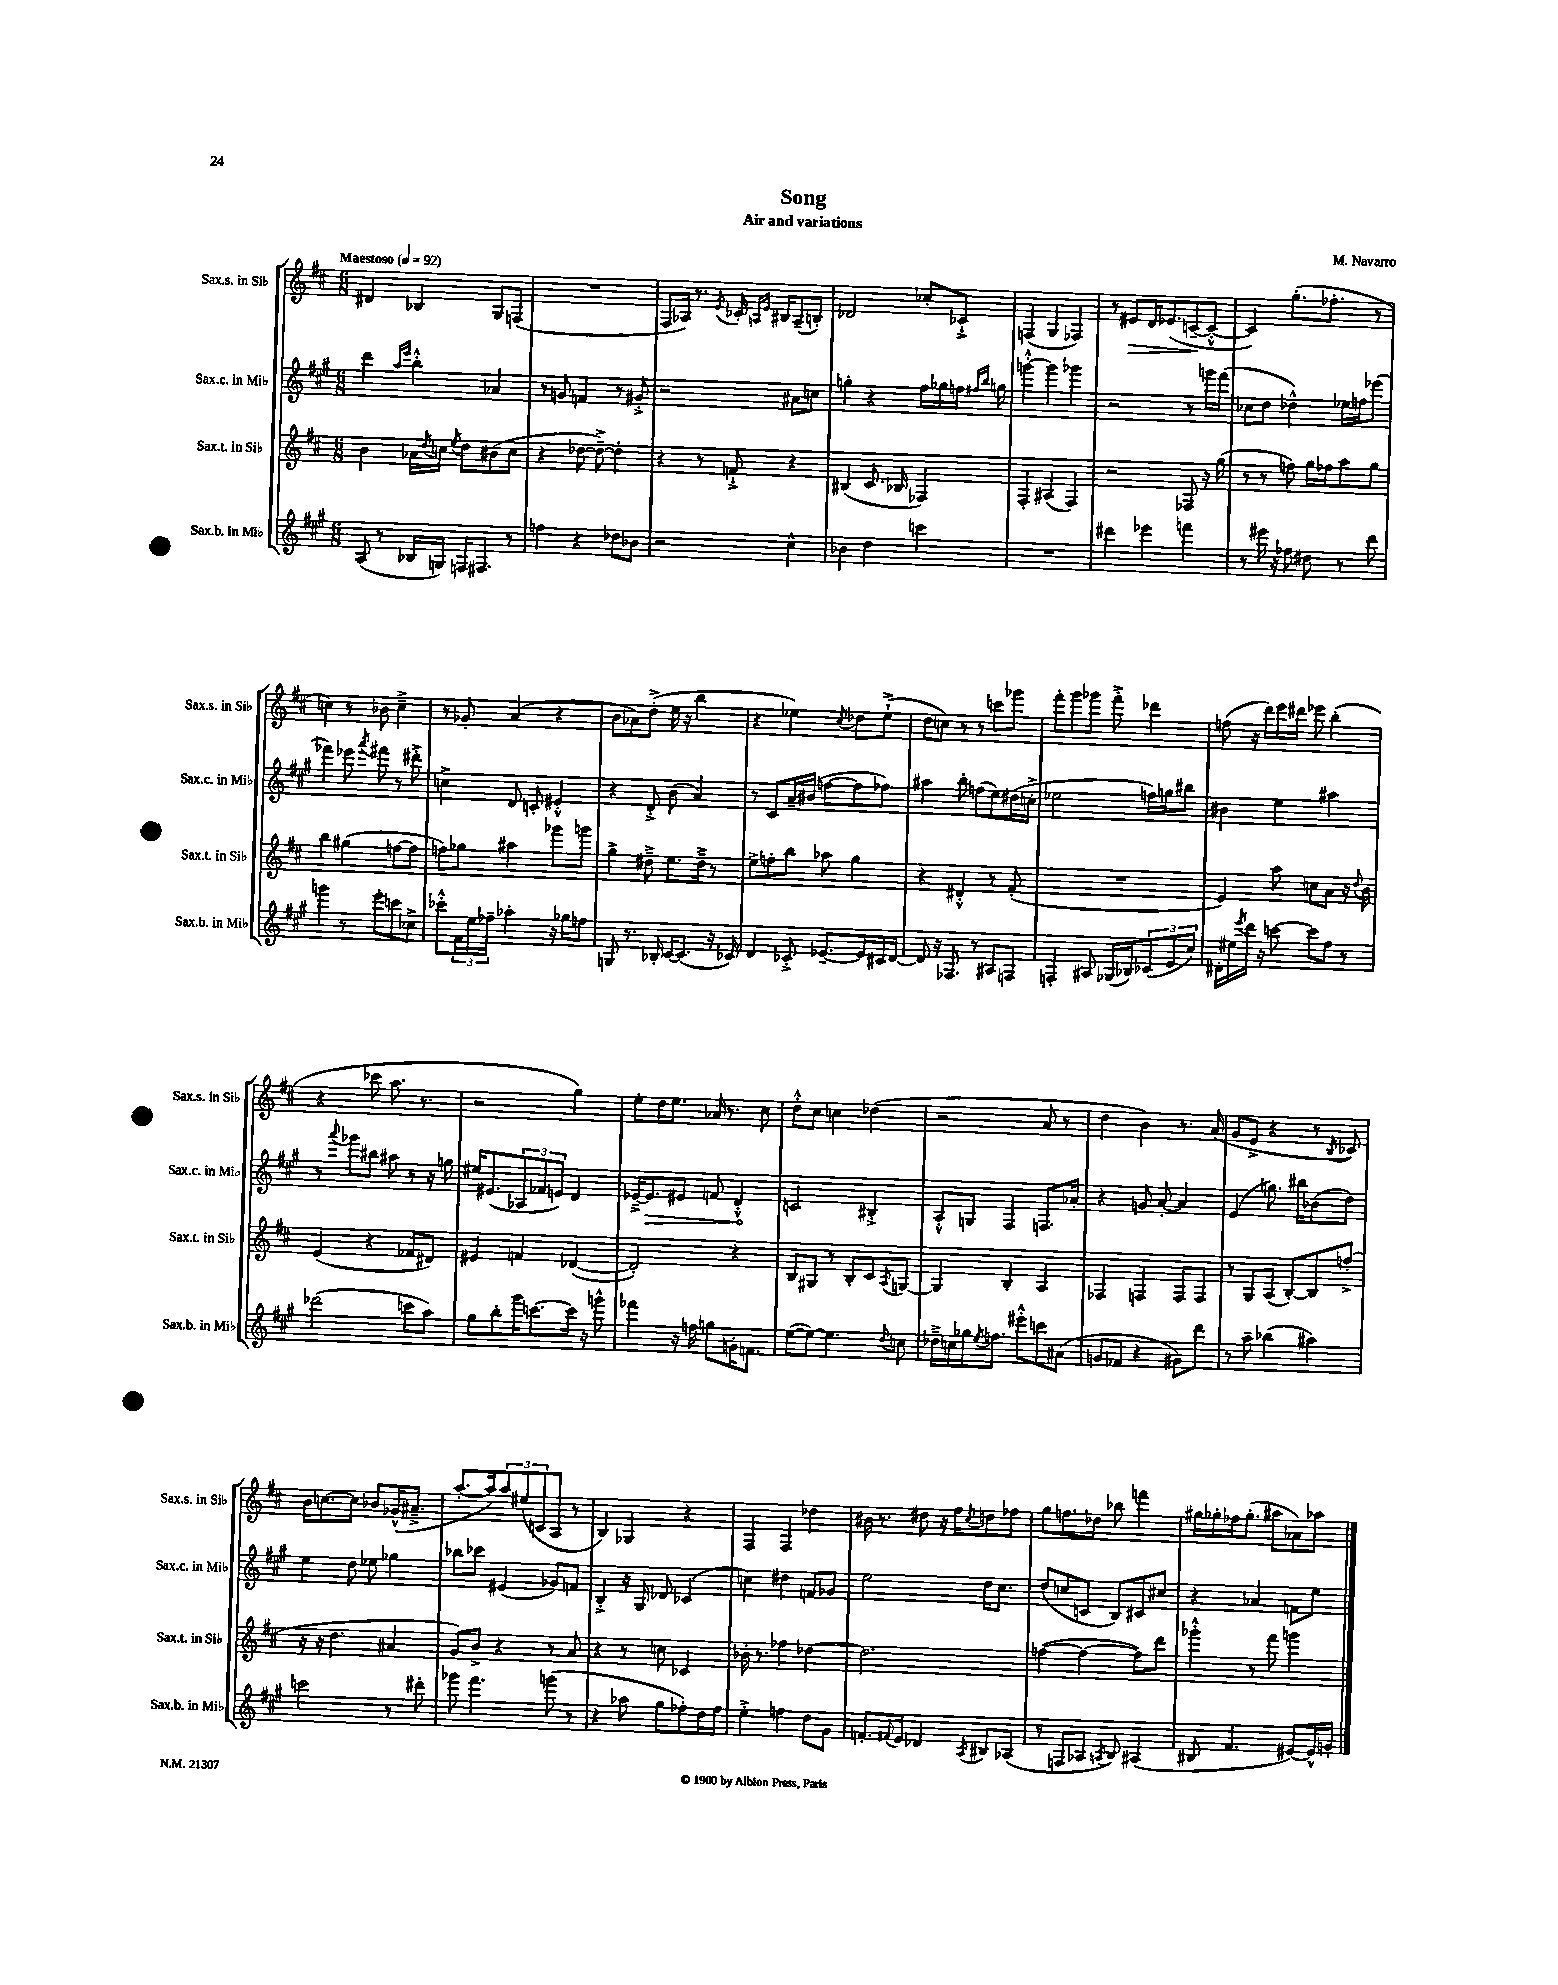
\header { title = "Song" composer = "M. Navarro" subtitle = "Air and variations" }
<<
\new StaffGroup <<
\new Staff = "s0" \with { instrumentName = "Sax.s. in Sib" shortInstrumentName = "Sax.s. in Sib" } {
    \clef treble \key d \major \numericTimeSignature \time 6/8 \tempo "Maestoso" 4 = 92
    dis'4 bes4 g8 f8( |
    R2. |
    fis8 aes16) r8. \acciaccatura { e'8 } ces'16-. \grace { a16 e'16 } bis16 a8--( b8-.) |
    des'2 ces''8-. ces'8-!-> |
    f4( g4 fes4) |
    r8 eis'8\> d'16 ees'8.( c'8~--\! c'8~-.-^ |
    c'4) g''8.-.( fes''8.-. r8 |
    c''4) r8 bes'8 c''4---> |
    r8 ges'8-. a'4( r4 |
    b'8 aes'8) d''8-.->( e''16 r16 b''4 |
    r4 ees''4) \acciaccatura { cis''8 } des''8 ees''8-!->( |
    d''8 c''8) r8 r8 c'''8 ges'''8 |
    fis'''8-. g'''8 ges'''8 fis'''8-.-> des'''4 |
    f''8( r16 d'''16) e'''16 dis'''16 ees'''8 b''4-.( |
    r4 ces'''8 a''8. r8. |
    r2 g''4) |
    e''8-. d''16 e''8. aes'16 r8. cis''8 |
    d''8-.-^ cis''8 c''4 des''4( |
    r2 a'8 r8 |
    d''4 b'4) r8. a'16( |
    g'8 e'8-> r4 r8 \acciaccatura { b8 } ces'8) |
    b'16 c''8.~ c''8 bes'8 ges'16-^( ais'8.---> |
    a''8.~-. a''16) \tuplet 3/2 { a''8 eis''8( c'8 } a8 r8 |
    b4) ges4 r4 |
    fis4 fis4 des''4 |
    bis'16 r8. dis''8 r16 fis''16 \acciaccatura { cis''8 } d''8 fes''8 |
    g''8 f''8. des''16 bes''8 f'''4 |
    gis''16 ges''16-. fes''16 ges''8.-.( ais''8 aes'8) aes''8 \bar "|." |
}
\new Staff = "s1" \with { instrumentName = "Sax.c. in Mib" shortInstrumentName = "Sax.c. in Mib" } {
    \clef treble \key a \major \numericTimeSignature \time 6/8
    d'''4 \grace { a''16 e'''16 } b''4-.-^ aes'4 |
    r8 g'8 f'4 r8 gis'8-.-> |
    r2 ais'8 c''8 |
    g''4-. r4 fis''16 ges''16 f''16 \grace { fis''16 b''16 } g''16 |
    g'''4~-.-^ g'''4 ges'''4 |
    r2 r8 g'''16 fis'''16( |
    ces''8 d''8 des''4-^) ees''16 f''16 ees'''8( |
    fes'''4) ees'''8 \acciaccatura { a'''8 } fis'''8 r8 dis'''8-.-> |
    c''4-> d'8 c'8-. eis'4-.-^ |
    r4 d'8-.-> b'8( a'4) |
    r8 cis'8 a'16-- bis'16( f''8~ f''8 fes''8) |
    ais''4 b''8-. f''8( e''8) dis''16( c''16-.-> |
    ees''2 f''16) g''16 bis''8 |
    bis'4 e''4 ais''4 |
    r8 \appoggiatura { a'''8 } ges'''8 bis''8 ais''8 r8 r16 g''16 |
    eis''16 eis'8.( \tuplet 3/2 { aes8 fes'8 e'8) } d'4 |
    ees'16~---> \once \override Hairpin.circled-tip = ##t ees'8.\> eis'8 f'8 d'4-.-^\! |
    c'2 bis4-.-> |
    a8-.-^ g8 fis4 f8. aes'16-. |
    r4 g'8 a'8~-. a'4 |
    e'4( g''8.) bis''16 bes'8( d''8) |
    e''4 d''8 ees''8 ges''4 |
    bes''8 ces'''8 eis'4( ges'8) f'8 |
    b4-.-> r16 gis16 des'8 ces'4( |
    c''4) dis''4 f'8 ges'8 |
    e''2 d''16 cis''8. |
    d''8( c''8 c'8 b8) cis'8 cis''8 |
    r4 aes'4 f'8 e''8 \bar "|." |
}
\new Staff = "s2" \with { instrumentName = "Sax.t. in Sib" shortInstrumentName = "Sax.t. in Sib" } {
    \clef treble \key d \major \numericTimeSignature \time 6/8
    b'4 aes'16 \acciaccatura { d''8 } c''16 \acciaccatura { e''8 } d''8 bis'8( c''8 |
    r4 des''8~ des''8~--->) des''4-. |
    r4 r8 f'8-!-> r4 |
    bis4( cis'8. bes16 fes4) |
    fis4-. ais4( fis4) |
    r2 fes8 r16 g''16( |
    r8 r8 f''8) g''16 fes''16 a''8 g''8 |
    b''4 gis''4( f''8~ f''8 |
    f''8) ges''8 ais''4 ges'''8 g'''8 |
    g''4-> dis''8---> e''8. dis''16---> r8 |
    e''8-> f''8-. b''8 aes''8 g''4 |
    r4 dis'4-.-^ r8 fis'8-.( |
    R2. |
    e'4) a''8 c''8 a'8 r16 \appoggiatura { d''8 } b'16 |
    e'4( r4 fes'8 dis'8) |
    eis'4 f'4 des'4~( |
    des'2-.) r4 |
    b8 gis8 r8 b8-. cis'8 \acciaccatura { a8 } g8~ |
    g4 b4-. a4 |
    fes4 f4 f8 f8 |
    r8 g8 a8( b8~-.) b8 f''8-.->( |
    r16 r16 d''4. ais'4 |
    g'8) b'8-> r4 r8 a'8 |
    r4 r8 c''8 ces'4 |
    bes'16-. r8. fes''4 des''4~ |
    des''2. |
    f''4~( f''4~ f''8) d'''8 |
    ges'''4-.-^ r8 fis'''8 g'''4 \bar "|." |
}
\new Staff = "s3" \with { instrumentName = "Sax.b. in Mib" shortInstrumentName = "Sax.b. in Mib" } {
    \clef treble \key a \major \numericTimeSignature \time 6/8
    a8( r8 bes16 g16) f16 fis8. r8 |
    f''4 r4 des''8 bes'8 |
    r2 cis''4-^ |
    bes'4 d''4 c'''4 |
    R2. |
    dis'''4 ees'''4 f'''4 |
    r8 eis'''16 r16 fes''8 dis''8 r8 d'''8 |
    g'''4 r8 e'''8-. c'''8 ces''8-> |
    ces'''8-.-^ \tuplet 3/2 { fis'16 e''16 fes''16-- } aes''4-. r16 ges''16 f''8 |
    g8 r8. bes16-. cis'16~ cis'8.( r16 ces'16) |
    d'4 ces'8-.-> ees'8.~-- ees'16 cis'16 d'16~ |
    d'8 r16 fes8. r8 ais8 f8 |
    f4-. ais8 ges16( bes16) \tuplet 3/2 { ces'8( e'8 cis''8) } |
    dis'16-. eis''16 \acciaccatura { e'''8 } d'''16 r16 c'''8~ c'''8 fis''8 r8 |
    des'''2( c'''8 a''8) |
    gis''8 b''8-. gis'''16 c'''8.~ c'''16 r16 g'''8-^ |
    fes'''4 r16 f''16 g''8 g'16-. f'8. |
    e''8~( e''8~) e''4. \appoggiatura { d''8 } c''8 |
    des''16---> c''16 ges''16 \acciaccatura { e''8 } f''8. eis'''8-.-^ c'''8 ais'8( |
    g'8 fes'8 r4 gis'8) d'''8 |
    r8 a''8-- bes''4( ais''4) |
    c'''2 r8 dis'''8-. |
    ges'''8 fis'''4. g'''8( r8 |
    r4 aes''8 gis''8 fes''8-.) d''16 fes''16 |
    e''4-.-> f''4 d''8 gis'8 |
    f'8.-. \appoggiatura { fis'8 } e'16 des'4 \acciaccatura { a8 } bis8 aes8( |
    r8 f8 aes8 \acciaccatura { a8 } b8) ais4( |
    bis8 fis'4. eis'8~) eis'16-^ g'16-. \bar "|." |
}
>>
>>
\layout { \context { \Score \remove "Bar_number_engraver" } }
